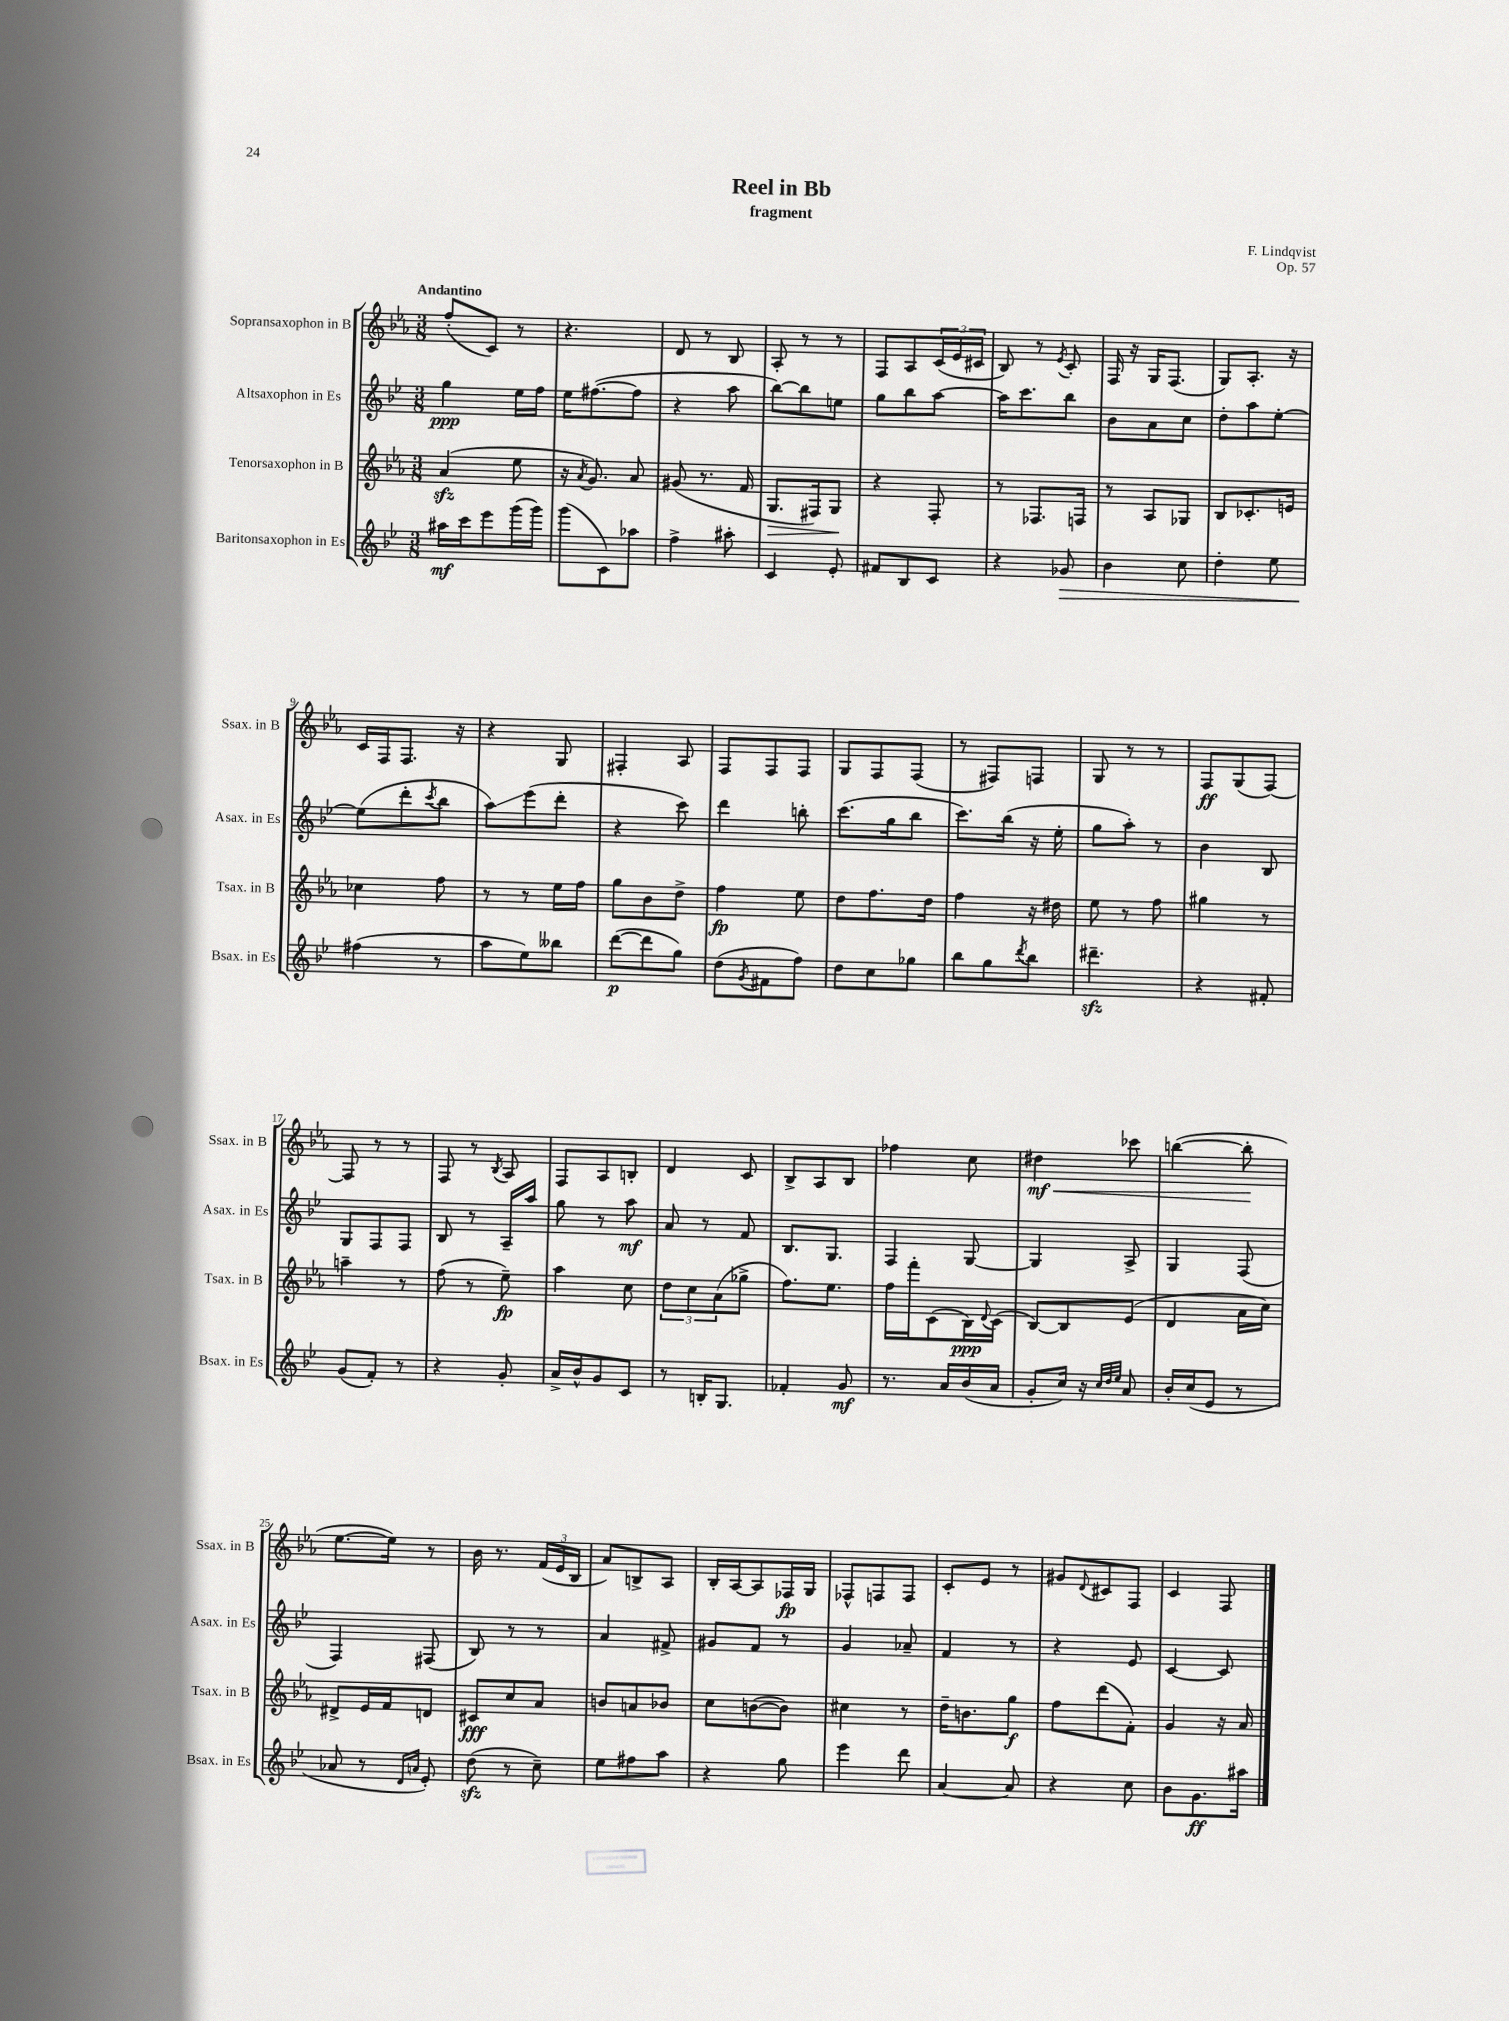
\header { title = "Reel in Bb" composer = "F. Lindqvist" subtitle = "fragment" opus = "Op. 57" }
<<
\new StaffGroup <<
\new Staff = "s0" \with { instrumentName = "Sopransaxophon in B" shortInstrumentName = "Ssax. in B" } {
    \clef treble \key ees \major \numericTimeSignature \time 3/8 \tempo "Andantino"
    f''8-.( c'8) r8 |
    r4. |
    d'8 r8 bes8 |
    aes8-. r8 r8 |
    f8 aes8 \tuplet 3/2 { c'16( ees'16 cis'16 } |
    bes8) r8 \acciaccatura { ees'8 } c'8-. |
    f16 r16 g16 f8.( |
    g8) aes8.-. r16 |
    c'16 f16 f8. r16 |
    r4 g8 |
    fis4-. aes8 |
    f8 f8 f8 |
    g8 f8 f8( |
    r8 fis8) f8 |
    g8 r8 r8 |
    f8\ff g8( f8~) |
    f8 r8 r8 |
    f8 r8 \acciaccatura { bes8 } aes8 |
    f8 aes8 b8-. |
    d'4 c'8 |
    bes8-> aes8 bes8 |
    fes''4 c''8 |
    dis''4\mf\< ces'''8 |
    b''4~( b''8-.\! |
    ees''8.~ ees''16) r8 |
    bes'16 r8. \tuplet 3/2 { f'16( ees'16 bes16 } |
    aes'8) b8-> aes8 |
    bes16-. aes16~ aes8 fes16\fp g16 |
    fes8-^ f8 f8 |
    c'8-. ees'8 r8 |
    gis'8 \appoggiatura { d'8 } cis'8 f8 |
    c'4 f8 \bar "|." |
}
\new Staff = "s1" \with { instrumentName = "Altsaxophon in Es" shortInstrumentName = "Asax. in Es" } {
    \clef treble \key bes \major \numericTimeSignature \time 3/8
    g''4\ppp ees''16 f''16 |
    ees''16 fis''8.~( fis''8 |
    r4 a''8 |
    bes''8~) bes''8 e''8 |
    g''8 bes''8 a''8~ |
    a''16 c'''8. bes''8 |
    bes'8 a'8 c''8 |
    d''8-. a''8 ees''8~-. |
    ees''8( d'''8-. \acciaccatura { c'''8 } bes''8 |
    a''8\glissando) ees'''8( d'''8-. |
    r4 c'''8) |
    d'''4 b''8-. |
    c'''8.( g''16 bes''8 |
    c'''8.) bes''16( r16 ees''16-. |
    g''8 a''8-.) r8 |
    bes'4 bes8 |
    g8 f8 f8 |
    bes8 r8 a16-- a''16 |
    g''8 r8 a''8\mf |
    a'8 r8 f'8 |
    bes8. g8. |
    f4 g8~ |
    g4 a8-> |
    g4 f8( |
    f4) fis8( |
    bes8) r8 r8 |
    a'4 fis'8-> |
    gis'8 f'8 r8 |
    g'4 aes'8-- |
    f'4 r8 |
    r4 ees'8 |
    c'4~ c'8 \bar "|." |
}
\new Staff = "s2" \with { instrumentName = "Tenorsaxophon in B" shortInstrumentName = "Tsax. in B" } {
    \clef treble \key ees \major \numericTimeSignature \time 3/8
    aes'4\sfz( ees''8 |
    r16 \acciaccatura { aes'8 } g'8.) aes'8 |
    gis'8( r8. f'16 |
    g8.\> fis16) g8\! |
    r4 f8-. |
    r8 fes8. f16 |
    r8 aes8 ges8 |
    bes8 ces'8.-. e'16 |
    ces''4 f''8 |
    r8 r8 ees''16 f''16 |
    g''8 bes'8 d''8-> |
    f''4\fp ees''8 |
    d''8 f''8. d''16 |
    f''4 r16 dis''16 |
    ees''8 r8 f''8 |
    gis''4 r8 |
    a''4-- r8 |
    f''8( r8 ees''8--\fp) |
    aes''4 c''8 |
    \tuplet 3/2 { d''8 c''8 aes'8( } ges''8-> |
    f''8.) ees''8. |
    f''16 f'''16-. c'8( bes16\ppp) \appoggiatura { d'8 } c'16( |
    bes8~) bes8 ees'8( |
    d'4 aes'16 c''16) |
    dis'8-> ees'16 f'16 d'8 |
    cis'8\fff c''8 aes'8 |
    b'8 a'8 bes'8 |
    c''8 b'8~( b'8) |
    cis''4 r8 |
    d''16-- b'8. g''8\f |
    f''8 d'''8( f'8-.) |
    g'4 r16 aes'16 \bar "|." |
}
\new Staff = "s3" \with { instrumentName = "Baritonsaxophon in Es" shortInstrumentName = "Bsax. in Es" } {
    \clef treble \key bes \major \numericTimeSignature \time 3/8
    ais''16\mf c'''16 ees'''8 g'''16( g'''16) |
    g'''8( c'8) aes''8 |
    f''4-> ais''8-. |
    c'4 ees'8-. |
    fis'8 bes8 c'8 |
    r4 ges'8\> |
    bes'4 c''8 |
    d''4-. ees''8 |
    fis''4\!( r8 |
    a''8 ees''8) beses''8 |
    d'''8~\p( d'''8 g''8) |
    d''8( \acciaccatura { g'8 } fis'8 f''8) |
    d''8 c''8 ges''8 |
    bes''8 g''8 \acciaccatura { d'''8 } bes''8 |
    dis'''4.--\sfz |
    r4 fis'8-. |
    g'8( f'8-.) r8 |
    r4 g'8-. |
    a'16-> bes'16-^ g'8 c'8 |
    r8 b16-. g8. |
    fes'4-. g'8\mf |
    r8. a'16 bes'16( a'16 |
    g'8-. c''16) r16 \grace { c''32 d''32 ees''32 } a'8 |
    bes'16-. c''16( ees'8 r8 |
    aes'8 r8 \grace { d'16 a'16 } ees'8-.) |
    d''8\sfz( r8 c''8--) |
    ees''8 fis''8 a''8 |
    r4 g''8 |
    ees'''4 d'''8 |
    a'4~ a'8 |
    r4 c''8 |
    bes'8 g'8.\ff ais''16 \bar "|." |
}
>>
>>
